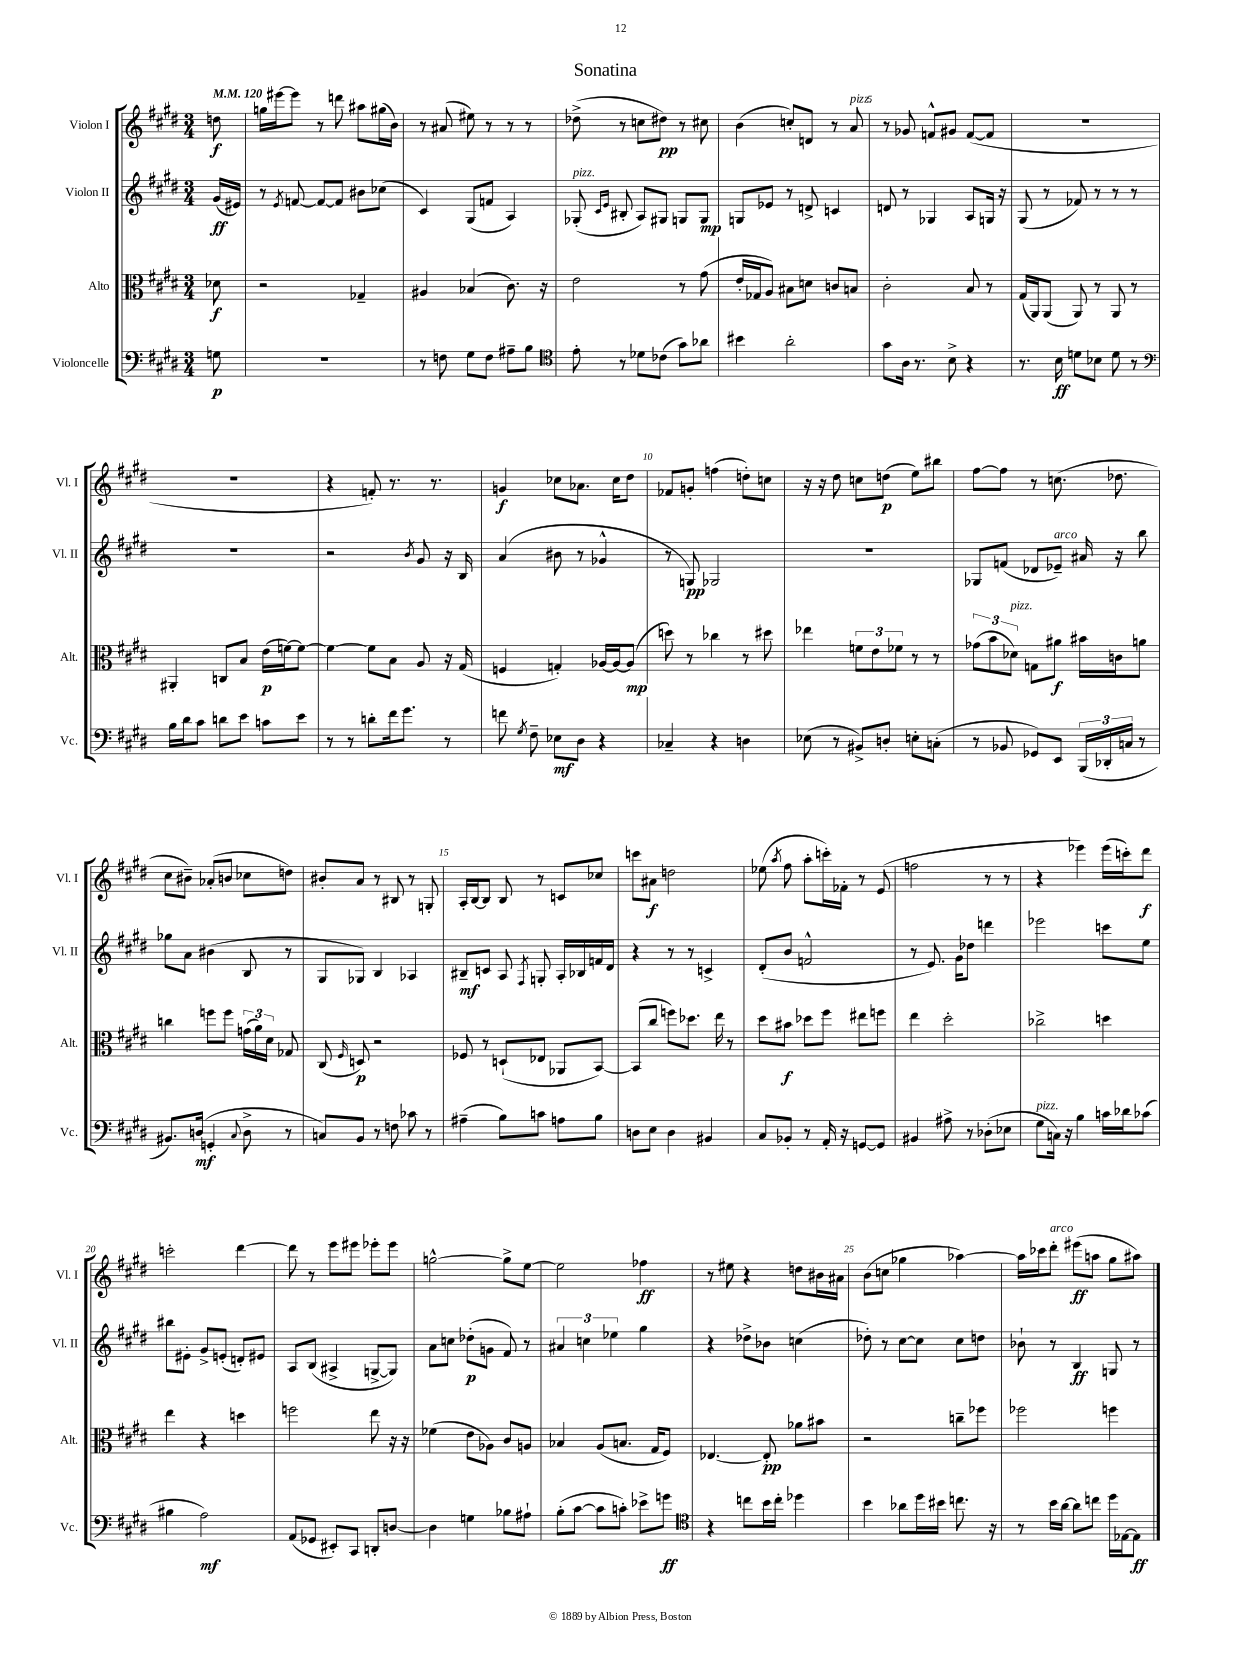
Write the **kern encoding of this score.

**kern	**dynam	**kern	**dynam	**kern	**dynam	**kern	**dynam
*part4	*part4	*part3	*part3	*part2	*part2	*part1	*part1
*staff4	*staff4	*staff3	*staff3	*staff2	*staff2	*staff1	*staff1
*I"Violoncelle	*	*I"Alto	*	*I"Violon II	*	*I"Violon I	*
*I'Vc.	*	*I'Alt.	*	*I'Vl. II	*	*I'Vl. I	*
*clefF4	*	*clefC3	*	*clefG2	*	*clefG2	*
*k[f#c#g#d#]	*	*k[f#c#g#d#]	*	*k[f#c#g#d#]	*	*k[f#c#g#d#]	*
*M3/4	*	*M3/4	*	*M3/4	*	*M3/4	*
*MM120	*	*MM120	*	*MM120	*	*MM120	*
=	=	=	=	=	=	=	=
8Gn\	p	8d-X\	f	(16g#/LL	ff	8ddn\	f
.	.	.	.	16e#X/JJ)	.	.	.
=1	=1	=1	=1	=1	=1	=1	=1
2.r	.	2r	.	8r	.	16ggn\LL	.
.	.	.	.	.	.	[16eee#X\J	.
.	.	.	.	8qe/	.	.	.
.	.	.	.	[8fn/	.	8eee#\J]	.
.	.	.	.	8f/L_	.	8r	.
.	.	.	.	8f/J]	.	8dddn\	.
.	.	4G-X~/	.	8b#X\L	.	8aa#X\L	.
.	.	.	.	(8cc-X\J	.	(16gg#X\L	.
.	.	.	.	.	.	16b\JJ)	.
=2	=2	=2	=2	=2	=2	=2	=2
8r	.	4A#X/	.	4c#/)	.	8r	.
8Fn\	.	.	.	.	.	(8a#X/	.
8G#\L	.	(4B-X/	.	(8G#/L	.	8ee#X\)	.
8F\J	.	.	.	8fn/J	.	8r	.
8A#X~\L	.	8.c#\)	.	4A/)	.	8r	.
8B\J	.	.	.	.	.	8r	.
.	.	16r	.	.	.	.	.
=3	=3	=3	=3	=3	=3	=3	=3
*clefC4	*	*	*	*	*	*	*
!	!	!	!	!LO:TX:a:i:t=pizz.	!	!	!
8e'\	.	2e\	.	(8G-X'/	.	(8dd-X^\	.
.	.	.	.	16qqc#/LL	.	.	.
.	.	.	.	16qqe/JJ	.	.	.
8r	.	.	.	8B#X'/	.	8r	.
8d-X\L	.	.	.	8A/L)	.	8ccn\L	.
(8c-X\J	.	.	.	8G#X/J	.	8dd#X\J)	pp
8g#\L)	.	8r	.	8Gn/L	.	8r	.
8a-X\J	.	(8g#\	.	8G/J	mp	8cc#X\	.
=4	=4	=4	=4	=4	=4	=4	=4
4b#X\	.	16e'/LL	.	8Gn/L	.	(4b\	.
.	.	16G-X/J	.	.	.	.	.
.	.	8A/J)	.	8e-X/J	.	.	.
2a'\	.	8B#X\L	.	8r	.	8ccn'/L)	.
.	.	8dn\J	.	8dn^/	.	8dn/J	.
.	.	8cn/L	.	4cn/	.	8r	.
!	!	!	!	!	!	!LO:TX:a:i:t=pizz.	!
.	.	8Bn/J	.	.	.	8a/	.
=5	=5	=5	=5	=5	=5	=5	=5
8g#\L	.	2c#'\	.	8dn/	.	8r	.
16A\Jk	.	.	.	8r	.	8g-X/	.
8.r	.	.	.	.	.	.	.
.	.	.	.	4G-X/	.	8fn^^/L	.
8B^\	.	.	.	.	.	8g#X/J	.
4r	.	8B/	.	8A/L	.	([8f/L	.
.	.	8r	.	16Gn/Jk	.	8f/J]	.
.	.	.	.	16r	.	.	.
=6	=6	=6	=6	=6	=6	=6	=6
8.r	.	(16G#/LL	.	(8G#/	.	2.r	.
.	.	16AA/J)	.	.	.	.	.
.	.	(8AA/J	.	8r	.	.	.
16B\	ff	.	.	.	.	.	.
8dn\L	.	8AA/)	.	8f-X/)	.	.	.
8B-X\J	.	8r	.	8r	.	.	.
8d\	.	8AA/	.	8r	.	.	.
8r	.	8r	.	8r	.	.	.
!!LO:LB:g=z
=7	=7	=7	=7	=7	=7	=7	=7
*clefF4	*	*	*	*	*	*	*
16B\LL	.	4AA#X'/	.	2.r	.	2.r	.
16d#\J	.	.	.	.	.	.	.
8c#\J	.	.	.	.	.	.	.
8dn\L	.	8Cn/L	.	.	.	.	.
8e\J	.	8B/J	.	.	.	.	.
8cn\L	.	(16e\LL	p	.	.	.	.
.	.	[16fn\J)	.	.	.	.	.
8e\J	.	8f\J_	.	.	.	.	.
=8	=8	=8	=8	=8	=8	=8	=8
8r	.	4f\_	.	2r	.	4r	.
8r	.	.	.	.	.	.	.
8dn'\L	.	8f\L]	.	.	.	8fn'/)	.
16f#\k	.	8B\J	.	.	.	8.r	.
8.g#\J	.	.	.	.	.	.	.
.	.	.	.	8qb/	.	.	.
.	.	8A/	.	8g#/	.	.	.
.	.	.	.	.	.	8.r	.
8r	.	16r	.	16r	.	.	.
.	.	(16G#/	.	16B/	.	.	.
=9	=9	=9	=9	=9	=9	=9	=9
8fn\	.	4Fn/	.	(4a/	.	4gn/	f
8qG#/	.	.	.	.	.	.	.
8F#~\	.	.	.	.	.	.	.
8E-X\L	mf	4Gn'/)	.	8b#X\	.	8cc-X\L	.
8D#\J	.	.	.	8r	.	8.a-X\J	.
4r	.	[16A-X/LL	.	4g-X^^/	.	.	.
.	.	16A-/J_	.	.	.	16cc-\KL	.
.	.	(8A-/J]	mp	.	.	8dd#\J	.
=10	=10	=10	=10	=10	=10	=10	=10
4C-X~/	.	8ddn\)	.	8r	.	8f-X/L	.
.	.	8r	.	8Gn/)	pp	8gn'/J	.
4r	.	4cc-X\	.	2G-X/	.	(4ffn\	.
4Dn\	.	8r	.	.	.	8ddn'\L)	.
.	.	8dd#X\	.	.	.	8ccn\J	.
=11	=11	=11	=11	=11	=11	=11	=11
(8E-X\	.	4ee-X\	.	2.r	.	16r	.
.	.	.	.	.	.	16r	.
8r	.	.	.	.	.	8dd#\	.
8BB#X^/L)	.	12fn\L	.	.	.	8ccn\L	.
.	.	12e\	.	.	.	.	.
8Dn'/J	.	.	.	.	.	(8ddn\J	p
.	.	12f-X\J	.	.	.	.	.
8En'\L	.	8r	.	.	.	8ee\L)	.
(8Cn'\J	.	8r	.	.	.	8bb#X\J	.
=12	=12	=12	=12	=12	=12	=12	=12
8r	.	(12g-X\L	.	8G-X/L	.	[8ff#\L	.
.	.	12b\	.	.	.	.	.
8BB-X/	.	.	.	(8fn/J	.	8ff#\J]	.
!	!	!LO:TX:a:i:t=pizz.	!	!	!	!	!
.	.	12d-X\J)	.	.	.	.	.
8GG-X/L)	.	8Gn\L	.	8d-X/L	.	8r	.
!	!	!	!	!LO:TX:a:i:t=arco	!	!	!
8EE/J	.	8a#X\J	f	8e-X~/J)	.	(8.ccn\	.
(24BBB/LL	.	16b#X\LL	.	16a#X/	.	.	.
24DD-X'/	.	.	.	.	.	.	.
.	.	16cn\J	.	16r	.	8.dd-X\	.
24Cn/JJ	.	.	.	.	.	.	.
8r	.	8an\J	.	8bb\	.	.	.
!!LO:LB:g=z
=13	=13	=13	=13	=13	=13	=13	=13
8.BB#X/L)	.	4ccn\	.	8gg-X\L	.	8cc#\L	.
.	.	.	.	8a\J	.	8b#X~\J)	.
(16Dn/Jk	mf	.	.	.	.	.	.
4GGn'/	.	8ffn\L	.	(4b#X\	.	(8a-X'/L	.
.	.	8ff\J	.	.	.	8bn/J	.
8qqC#/	.	.	.	.	.	.	.
8D^\	.	(24gn\LL	.	8B/	.	8cc-X\L	.
.	.	24a\)	.	.	.	.	.
.	.	24d#\JJ	.	.	.	.	.
8r	.	8G-X/	.	8r	.	8ddn\J)	.
=14	=14	=14	=14	=14	=14	=14	=14
8Cn/L)	.	(8C#/	.	8G#/L	.	8b#X'/L	.
.	.	16qqF#/	.	.	.	.	.
8BB/J	.	8Dn/)	p	8G-X/J)	.	8a/J	.
8r	.	2r	.	4B/	.	8r	.
8Fn\	.	.	.	.	.	8B#X/	.
8c-X\	.	.	.	4A-X/	.	8r	.
8r	.	.	.	.	.	8Gn'/	.
=15	=15	=15	=15	=15	=15	=15	=15
(4A#X~\	.	8F-X/	.	8B#X~/L	mf	16A'/LL	.
.	.	.	.	.	.	[16B/J	.
.	.	8r	.	8cn/J	.	8B/J]	.
8B\L)	.	(8Dn`/L	.	8A/	.	8B/	.
.	.	.	.	8qF#/	.	.	.
8cn\J	.	8E-X/J	.	8Gn'/	.	8r	.
8An\L	.	8AA-X/L	.	16A'/LL	.	8cn/L	.
.	.	.	.	16B-X/	.	.	.
8B\J	.	[8BB/J)	.	16fn/	.	8cc-X/J	.
.	.	.	.	16d#/JJ	.	.	.
=16	=16	=16	=16	=16	=16	=16	=16
8Dn\L	.	(8BB/L]	.	4r	.	8cccn\L	.
8E\J	.	8cc#/J	.	.	.	8a#X\J	f
4D\	.	8ffn\L)	.	8r	.	2ddn\	.
.	.	8.dd-X\J	.	8r	.	.	.
4BB#X/	.	.	.	4cn^/	.	.	.
.	.	16ee\	.	.	.	.	.
.	.	8r	.	.	.	.	.
=17	=17	=17	=17	=17	=17	=17	=17
8C#/L	.	8dd#\L	.	(8d#'/L	.	(8ee-X\	.
.	.	.	.	.	.	8qaa/	.
8BB-X'/J	.	8b#X\J	f	8b/J	.	8ff#\	.
8r	.	8dd-X\L	.	2fn^^/	.	8aa'\L	.
16AA'/	.	8ff#\J	.	.	.	16cccn'\L)	.
16r	.	.	.	.	.	16f-X'\JJ	.
[8GGn/L	.	8ee#X\L	.	.	.	8r	.
8GG/J]	.	8ffn\J	.	.	.	(8e/	.
=18	=18	=18	=18	=18	=18	=18	=18
4BB#X/	.	4ee\	.	8r	.	2ffn\	.
.	.	.	.	8.e/)	.	.	.
8A#X^\	.	2dd#'\	.	.	.	.	.
.	.	.	.	16g#\KL	.	.	.
8r	.	.	.	8dd-X\J	.	.	.
(8D-X'\L	.	.	.	4dddn\	.	8r	.
8E-X\J	.	.	.	.	.	8r	.
=19	=19	=19	=19	=19	=19	=19	=19
!LO:TX:a:i:t=pizz.	!	!	!	!	!	!	!
8G#\L	.	2cc-X^\	.	2eee-X\	.	4r	.
16Cn\Jk)	.	.	.	.	.	.	.
16r	.	.	.	.	.	.	.
4B\	.	.	.	.	.	4eee-X\)	.
16cn\LL	.	4ddn\	.	8cccn\L	.	(16eee-\LL	.
16d-X\J	.	.	.	.	.	16cccn'\J)	.
(8c-X\J	.	.	.	8ee\J	.	8ddd#\J	f
!!LO:LB:g=z
=20	=20	=20	=20	=20	=20	=20	=20
4B#X\	.	4ee\	.	8bb#X\L	.	2cccn'\	.
.	.	.	.	8e#X'\J	.	.	.
2A\)	mf	4r	.	8g#^/L	.	.	.
.	.	.	.	(8en'/J	.	.	.
.	.	4ddn\	.	8dn'/L)	.	[4ddd#\	.
.	.	.	.	8e#X/J	.	.	.
=21	=21	=21	=21	=21	=21	=21	=21
(8AA/L	.	2ffn\	.	8A/L	.	8ddd#\]	.
8GG-X/J	.	.	.	(8B/J	.	8r	.
8EE#X'/L)	.	.	.	4A#X^/	.	8eee\L	.
8CC#/J	.	.	.	.	.	8eee#X\J	.
8DDn'/L	.	8ee\	.	[8Gn^/L	.	8eee-X'\L	.
[8Dn/J	.	16r	.	8G/J])	.	8eee-\J	.
.	.	16r	.	.	.	.	.
=22	=22	=22	=22	=22	=22	=22	=22
4D\]	.	(4f-X\	.	8a\L	.	[2ggn^^\	.
.	.	.	.	8ccn\J	.	.	.
4Gn\	.	8e\L	.	(8dd-X'\L	p	.	.
.	.	8A-X\J)	.	8gn\J	.	.	.
8B-X\L	.	8c#/L	.	8f#/)	.	8gg^\L]	.
8A#X`\J	.	8An/J	.	8r	.	[8ee\J	.
=23	=23	=23	=23	=23	=23	=23	=23
(8B'\L	.	4B-X/	.	6a#X/	.	2ee\]	.
[8c#\J	.	.	.	.	.	.	.
.	.	.	.	6ccn\	.	.	.
8c#\L]	.	(8A/L	.	.	.	.	.
.	.	.	.	6ee-X\	.	.	.
8cn'\J)	.	8.Bn/J	.	.	.	.	.
8e-X^\L	.	.	.	4gg#\	.	4ff-X\	ff
.	.	16G#/KL	.	.	.	.	.
8gn\J	ff	8F#/J)	.	.	.	.	.
=24	=24	=24	=24	=24	=24	=24	=24
*clefC4	*	*	*	*	*	*	*
4r	.	[4.E-X/	.	4r	.	8r	.
.	.	.	.	.	.	8ee#X\	.
8ccn\L	.	.	.	8dd-X^\L	.	4r	.
16b\L	.	8E-'/]	pp	8b-X\J	.	.	.
16cc'\JJ	.	.	.	.	.	.	.
4dd-X\	.	8a-X\L	.	(4ccn\	.	8ddn\L	.
.	.	8b#X\J	.	.	.	16b#X\L	.
.	.	.	.	.	.	16a#X\JJ	.
=25	=25	=25	=25	=25	=25	=25	=25
4b\	.	2r	.	8dd-X'\)	.	(8b\L	.
.	.	.	.	8r	.	8ccn\J	.
8a-X\L	.	.	.	[8cc#\L	.	4gg-X\	.
16dd#\L	.	.	.	8cc#\J]	.	.	.
16b#X\JJ	.	.	.	.	.	.	.
8.ccn\	.	8ccn~\L	.	8cc#\L	.	[4aa-X\)	.
.	.	8ff-X\J	.	8ddn\J	.	.	.
16r	.	.	.	.	.	.	.
=26	=26	=26	=26	=26	=26	=26	=26
8r	.	2ff-X\	.	8b-X`\	.	16aa-\LL]	.
.	.	.	.	.	.	16ccc-X\J	.
!	!	!	!	!	!	!LO:TX:a:i:t=arco	!
16b\LL	.	.	.	8r	.	8ddd#'\J	.
[16a\JJ	.	.	.	.	.	.	.
8a\L]	.	.	.	4B/	ff	(8eee#X\L	ff
8ccn\J	.	.	.	.	.	8aan\J	.
16dd#\LL	.	4ffn\	.	8Gn/	.	8gg#\L	.
[16E-X\J	.	.	.	.	.	.	.
8E-\J]	ff	.	.	8r	.	8aa#X\J)	.
==	==	==	==	==	==	==	==
*-	*-	*-	*-	*-	*-	*-	*-
